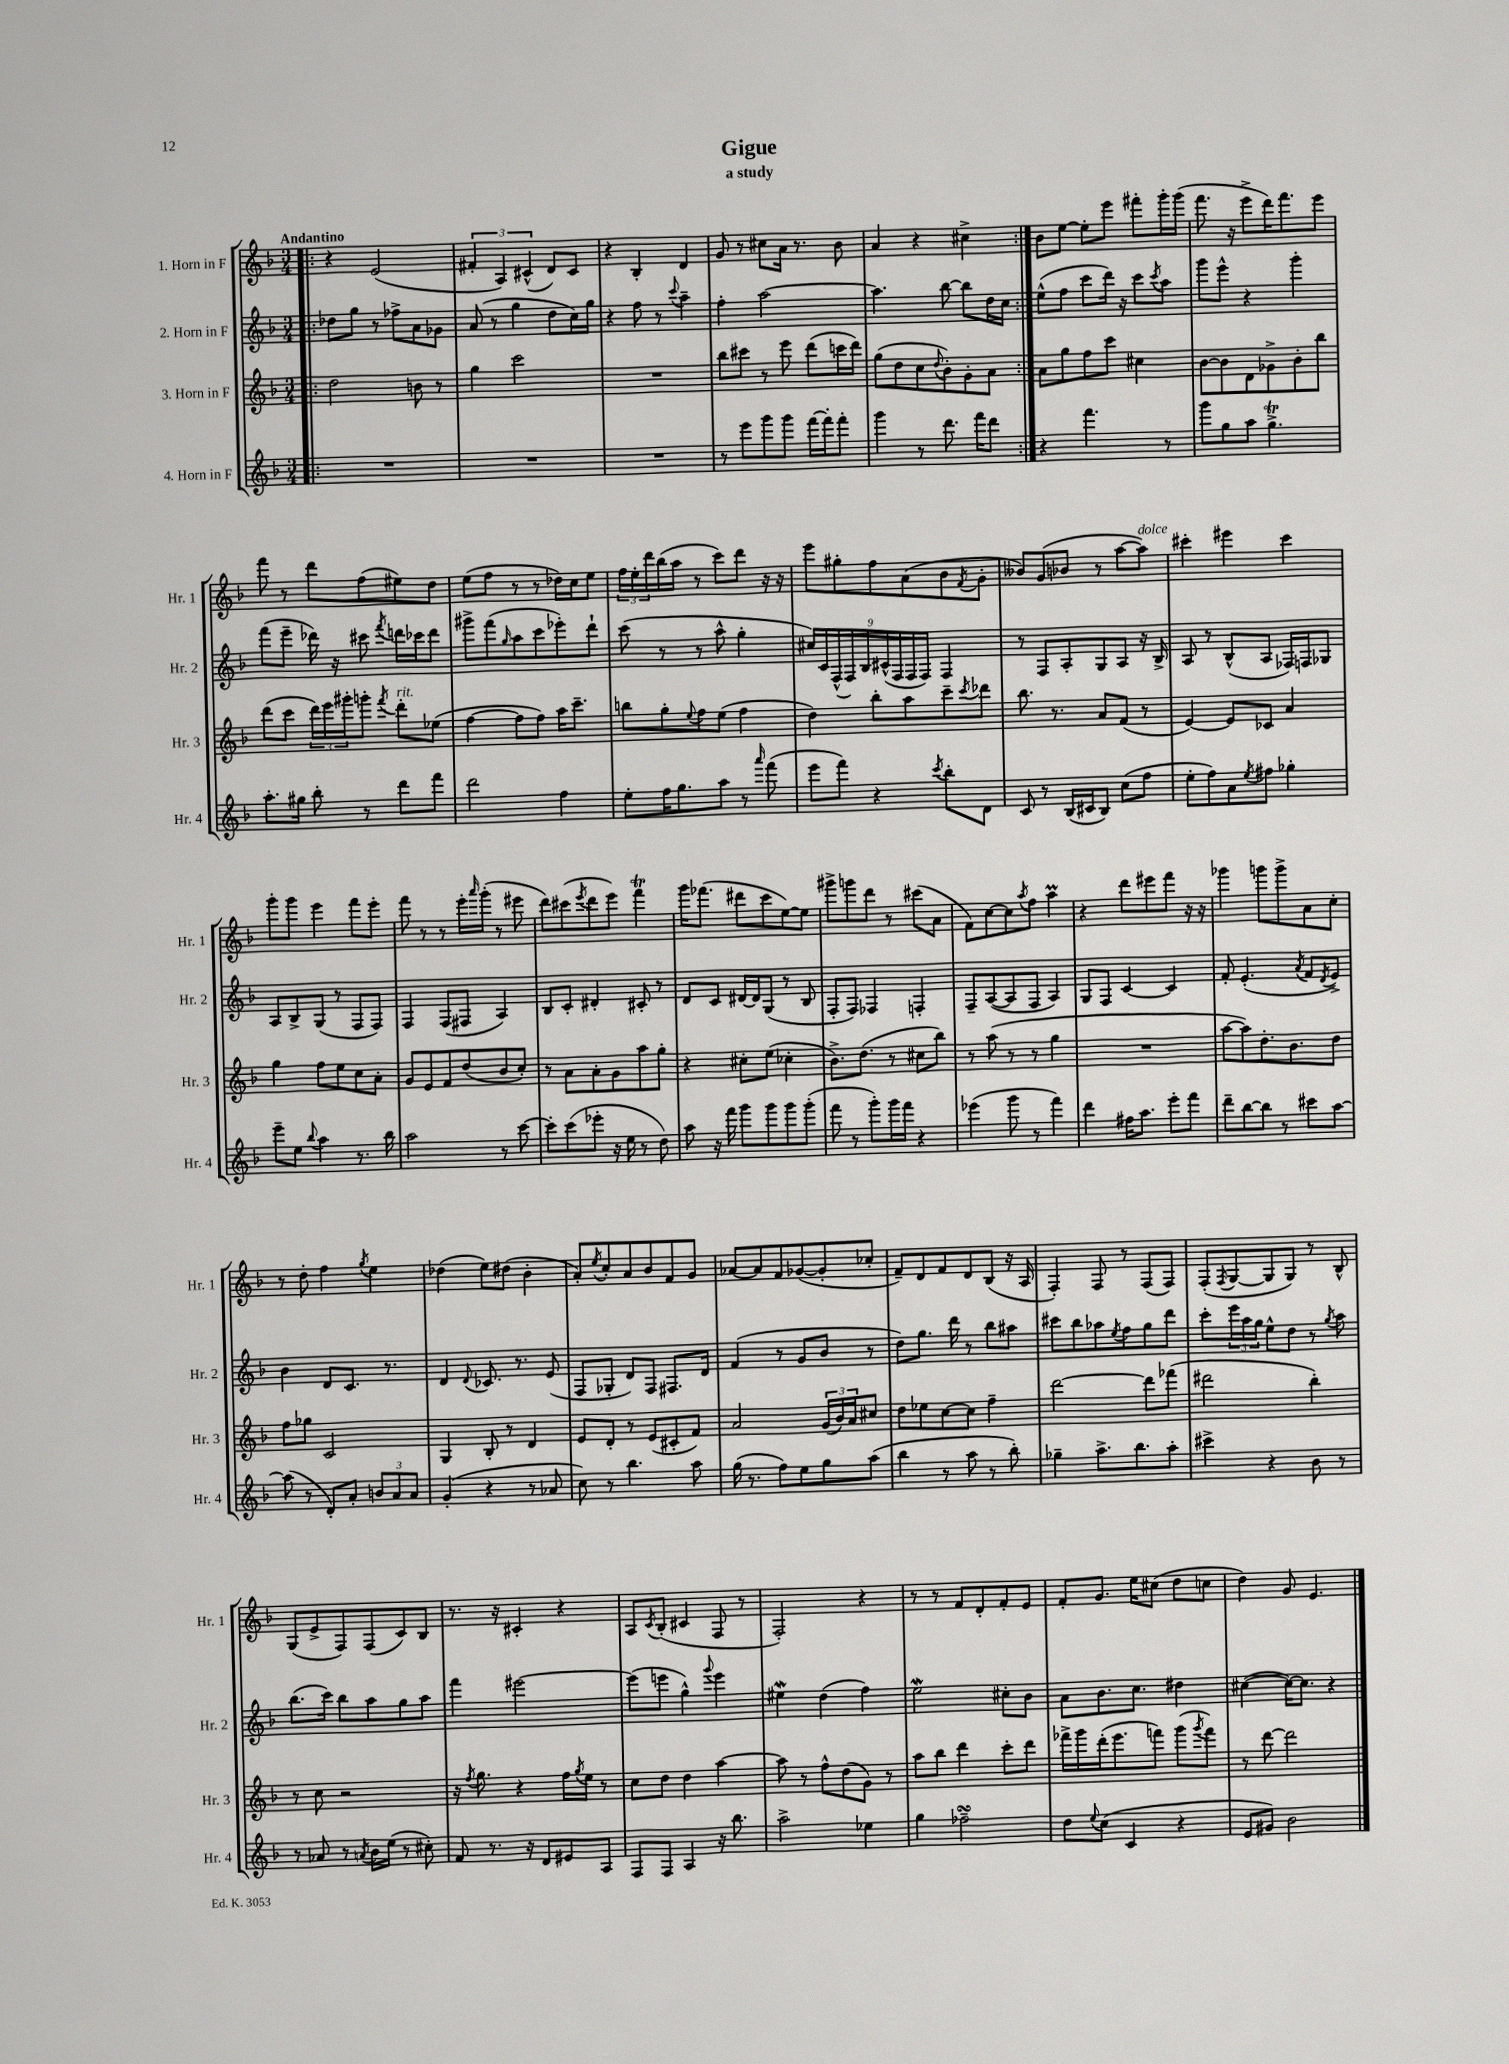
\header { title = "Gigue" subtitle = "a study" }
<<
\new StaffGroup <<
\new Staff = "s0" \with { instrumentName = "1. Horn in F" shortInstrumentName = "Hr. 1" } {
    \clef treble \key f \major \numericTimeSignature \time 3/4 \tempo "Andantino"
    \repeat volta 2 { \bar ".|:" r4 e'2( |
    \tuplet 3/2 { fis'4-. a4) cis'4-^( } d'8) cis'8 |
    r4 bes4-. d'4 |
    g'8 r8 cis''8 a'16 r8. bes'8 |
    a'4 r4 cis''4-> | }
    bes'8 e''8~ e''8-. e'''8 fis'''8-. g'''16-. g'''16( |
    f'''8. r16 e'''8-> d'''16) f'''8. e'''8 |
    f'''8 r8 d'''8 f''8( eis''8) d''8 |
    e''8( f''8 r8 r8 des''16) c''16 e''8 |
    \tuplet 3/2 { f''16 e''16-. d'''16 } bes''16( a''16 r8 c'''8) d'''8 r16 r16 |
    e'''8 gis''8-. f''8 a'8( bes'8 \acciaccatura { f'8 } g'8-. |
    beses'8) g'8( bes'8 r8 a''8~ a''8^\markup { \italic "dolce" }) |
    cis'''4-. eis'''4 cis'''4 |
    g'''8-. g'''8 e'''4 f'''8 e'''8-. |
    f'''8 r8 r8 e'''16-. \grace { a'''16 } g'''16-.( r8 eis'''8 |
    d'''8) cis'''8( \acciaccatura { e'''8 } d'''8 e'''8) f'''4\trill |
    g'''16 fes'''8.( dis'''8 c'''8 e''8~) e''8 |
    gis'''8-> g'''8 d'''8 r8 cis'''8( a'8 |
    f'8) c''8~ c''8 \acciaccatura { a''8 } f''8 a''4\prall |
    r4 d'''8 eis'''8 f'''8 r16 r16 |
    ges'''4 g'''8 g'''8-> a'8 c''8-. |
    r8 d''8-. f''4 \acciaccatura { g''8 } e''4 |
    des''4( e''8) dis''8( bes'4-. |
    a'8-.) \acciaccatura { e''8 } c''8-. a'8 bes'8 f'8 g'8 |
    aes'8~ aes'8 f'8 ges'8~( ges'8-. ces''8-. |
    f'8--) d'8 f'8 d'8 bes8( r16 a16 |
    f4-.) f8 r8 f8( f8) |
    f8-.( \acciaccatura { f8 } g8~ g8 g8) r8 bes8-^ |
    g8( e'8-> f8) f8( c'8) bes8 |
    r8. r16 cis'4-. r4 |
    a8 \acciaccatura { c'8 } bes8-.( cis'4 f8 r8 |
    f2-.) r4 |
    r8 r8 f'8 d'8-. f'8-. e'8 |
    f'8-. g'8. e''16 cis''8( d''8 c''8 |
    d''4) g'8 e'4. \bar "|." |
}
\new Staff = "s1" \with { instrumentName = "2. Horn in F" shortInstrumentName = "Hr. 2" } {
    \clef treble \key f \major \numericTimeSignature \time 3/4
    \repeat volta 2 { \bar ".|:" des''8 g''8 r8 fes''8-> a'8 ges'8 |
    a'8( r8 g''4 d''8 c''16) g''16 |
    r4 f''8 r8 \appoggiatura { c'''8 } a''4-- |
    f''4-. a''2~ |
    a''4. bes''8~ bes''8 d''16 c''16 | }
    e''8-^( f''8 c'''8 d'''16) r16 c'''8 \acciaccatura { c'''8 } a''8 |
    g'''8 e'''8-^ r4 g'''4-. |
    f'''8( e'''8-- des'''16) r16 cis'''8 \acciaccatura { f'''8 } d'''16 ces'''16 d'''8 |
    gis'''8-> f'''8( \grace { g''16 } a''8 c'''8 ees'''8-.) d'''8-! |
    c'''8( r8 r8 a''8-^ g''4-. |
    \tuplet 9/8 { cis''16) c'16 f16-^( f16) bes16 cis'16-^( f16 f16 f16) } f4 |
    r8 f8 a8-. g8 a8 r16 bes16-> |
    a8 r8 bes8-^( a8 fes16) f16 ges8 |
    a8 bes8-> g8( r8 f8 f8) |
    f4 f8( fis8 a4) |
    bes8 c'8-. dis'4-. cis'8-. r8 |
    d'8 c'8 dis'16~ dis'16 g8( r8 bes8 |
    f8-. f8) fes4 f4-. |
    f8-- a8~( a8 f8 a4) |
    g8 f8 c'4~ c'4 |
    f'8-. e'4.-.( \acciaccatura { a'8 } f'8 \acciaccatura { d'8 } e'8->) |
    bes'4 d'8 c'8. r8. |
    d'4 \appoggiatura { d'8 } ces'8. r8. e'8( |
    f8 ges8-. d'8) f8 fis8. d'16 |
    f'4( r8 g'8 bes'8 r8 |
    d''8) g''8. d'''16 r8 bes''8 ais''8 |
    cis'''8 bes''8 aes''8 \acciaccatura { e''8 } f''8 g''8 d'''8 |
    c'''8-. \tuplet 3/2 { e'''16 a''16 g''16 } e''8-^ d''8 r8 \acciaccatura { g''8 } a''8 |
    bes''8.( c'''16) bes''8 a''8 g''8 a''8 |
    f'''4 eis'''2~ |
    eis'''8( e'''8 g''4-^) \appoggiatura { g'''8 } e'''4 |
    eis''4\mordent d''4( f''4) |
    e''2\mordent cis''8-. bes'8 |
    a'8 bes'8. c''8. dis''4 |
    cis''4~( cis''16~) cis''8. r4 \bar "|." |
}
\new Staff = "s2" \with { instrumentName = "3. Horn in F" shortInstrumentName = "Hr. 3" } {
    \clef treble \key f \major \numericTimeSignature \time 3/4
    \repeat volta 2 { \bar ".|:" d''2 b'8 r8 |
    g''4 c'''2 |
    R2. |
    bes''8 cis'''8 r8 e'''8 d'''8( c'''16 d'''16) |
    g''8( d''8 c''8 \appoggiatura { d''8 } bes'8-.) g'8-. a'8 | }
    a'8 g''8 f''8 c'''8 cis''4 |
    bes'8~ bes'8 d'8 ges'8-> bes'8-. bes''8 |
    d'''8( c'''8 \tuplet 3/2 { d'''16) e'''16 gis'''16-. } g'''8-. \acciaccatura { f'''8 } d'''8-.^\markup { \italic "rit." } ees''8( |
    f''4~ f''8 f''8) a''16 c'''8.-- |
    b''8 g''8-. \appoggiatura { e''8 } f''8 e''8( f''4 |
    d''4) bes''8-. a''8 c'''8-- \acciaccatura { c'''8 } des'''8 |
    bes''8. r8. a'8 f'8( r8 |
    e'4~) e'8 ces'8 a'4 |
    g''4 f''8 e''8 c''8 a'8-. |
    g'8 e'8 f'8 d''8( bes'8 c''8-.) |
    r8 a'8 a'8-. g'8 a''8 g''8-. |
    r4 cis''8-. e''8( ces''4-. |
    bes'8.->) d''8.( r8 cis''8 bes''8) |
    r8 a''8( r8 r8 g''4 |
    R2. |
    a''8~ a''8) d''8.-. bes'8. d''8 |
    f''8 ges''8 c'2 |
    g4 bes8-. r8 d'4 |
    e'8 d'8-. r8 e'8( cis'8-. f'8) |
    a'2 \tuplet 3/2 { g'16( bes'16) a'16 } cis''8 |
    d''8 ees''8 c''8~ c''8 f''4-- |
    d'''2~ d'''8 fes'''8( |
    dis'''2 bes''4-.) |
    r8 c''8 r2 |
    r16 \acciaccatura { f''8 } g''8. r4 f''16 \acciaccatura { g''8 } e''16 r8 |
    c''8 d''8 d''4 a''4~ |
    a''8 r8 f''8-^ d''8( g'8) r8 |
    a''8 bes''8 d'''4 c'''8-. d'''8 |
    fes'''16-> g'''16 d'''16-.( e'''8. f'''8) g'''8( \acciaccatura { g'''8 } f'''8) |
    r8 d'''8~ d'''2 \bar "|." |
}
\new Staff = "s3" \with { instrumentName = "4. Horn in F" shortInstrumentName = "Hr. 4" } {
    \clef treble \key f \major \numericTimeSignature \time 3/4
    \repeat volta 2 { \bar ".|:" R2. |
    R2. |
    R2. |
    r8 e'''8 g'''8 g'''8 f'''16~ f'''16-. f'''8-. |
    g'''4 r8 d'''8. f'''16 d'''8 | }
    r4 f'''4. r8 |
    g'''8 g''8 a''8 g''4.->\trill |
    a''8.-. gis''16 bes''8-. r8 d'''8 f'''8 |
    d'''2 f''4 |
    e''8-. f''16 g''8. a''8 r8 \grace { a'''16 } f'''8( |
    e'''8 f'''8) r4 \acciaccatura { c'''8 } bes''8-. d'8 |
    c'8 r8 bes16( cis'16 bes8) c''8( f''8 |
    e''8-. f''8) a'8 \acciaccatura { e''8 } fis''8 ges''4-. |
    e'''8-- e''8 \appoggiatura { bes''8 } a''4 r8. bes''16 |
    a''2 r8 c'''8~ |
    c'''8-. c'''8( ees'''8-. r16 e''16 r8 d''8) |
    a''8 r16 f'''16 g'''8 g'''8 g'''8 g'''8-.( |
    f'''8 r8 g'''8-.) g'''16 f'''16 r4 |
    ees'''4( g'''8 r8 f'''4) |
    d'''4 fis''16 a''8. e'''8-. f'''8 |
    d'''8-- bes''8~ bes''8 r8 cis'''8 a''8~ |
    a''8( r8 d'8-.) a'8-. \tuplet 3/2 { b'8 a'8 a'8 } |
    g'4-.( r4 r8 aes'8 |
    c''8) r8 bes''4. a''8 |
    g''16( r8. f''8) e''8 g''8 a''8( |
    bes''4 r8 a''8 r8 bes''8-.) |
    ges''4-- a''8.-> bes''8. a''8-. |
    cis'''4-> r4 bes'8 r8 |
    r8 aes'8 r8 \acciaccatura { a'8 } bes'16 e''16( r8 cis''8-.) |
    f'8 r8. r16 d'8 eis'8 a8 |
    f8 f8 a4 r16 bes''8. |
    a''2-> ees''4 |
    g''4 fes''2--\turn |
    d''8 \appoggiatura { e''8 } c''8( c'4 r4 |
    e'8 gis'8) bes'2 \bar "|." |
}
>>
>>
\layout { \context { \Score \remove "Bar_number_engraver" } }
